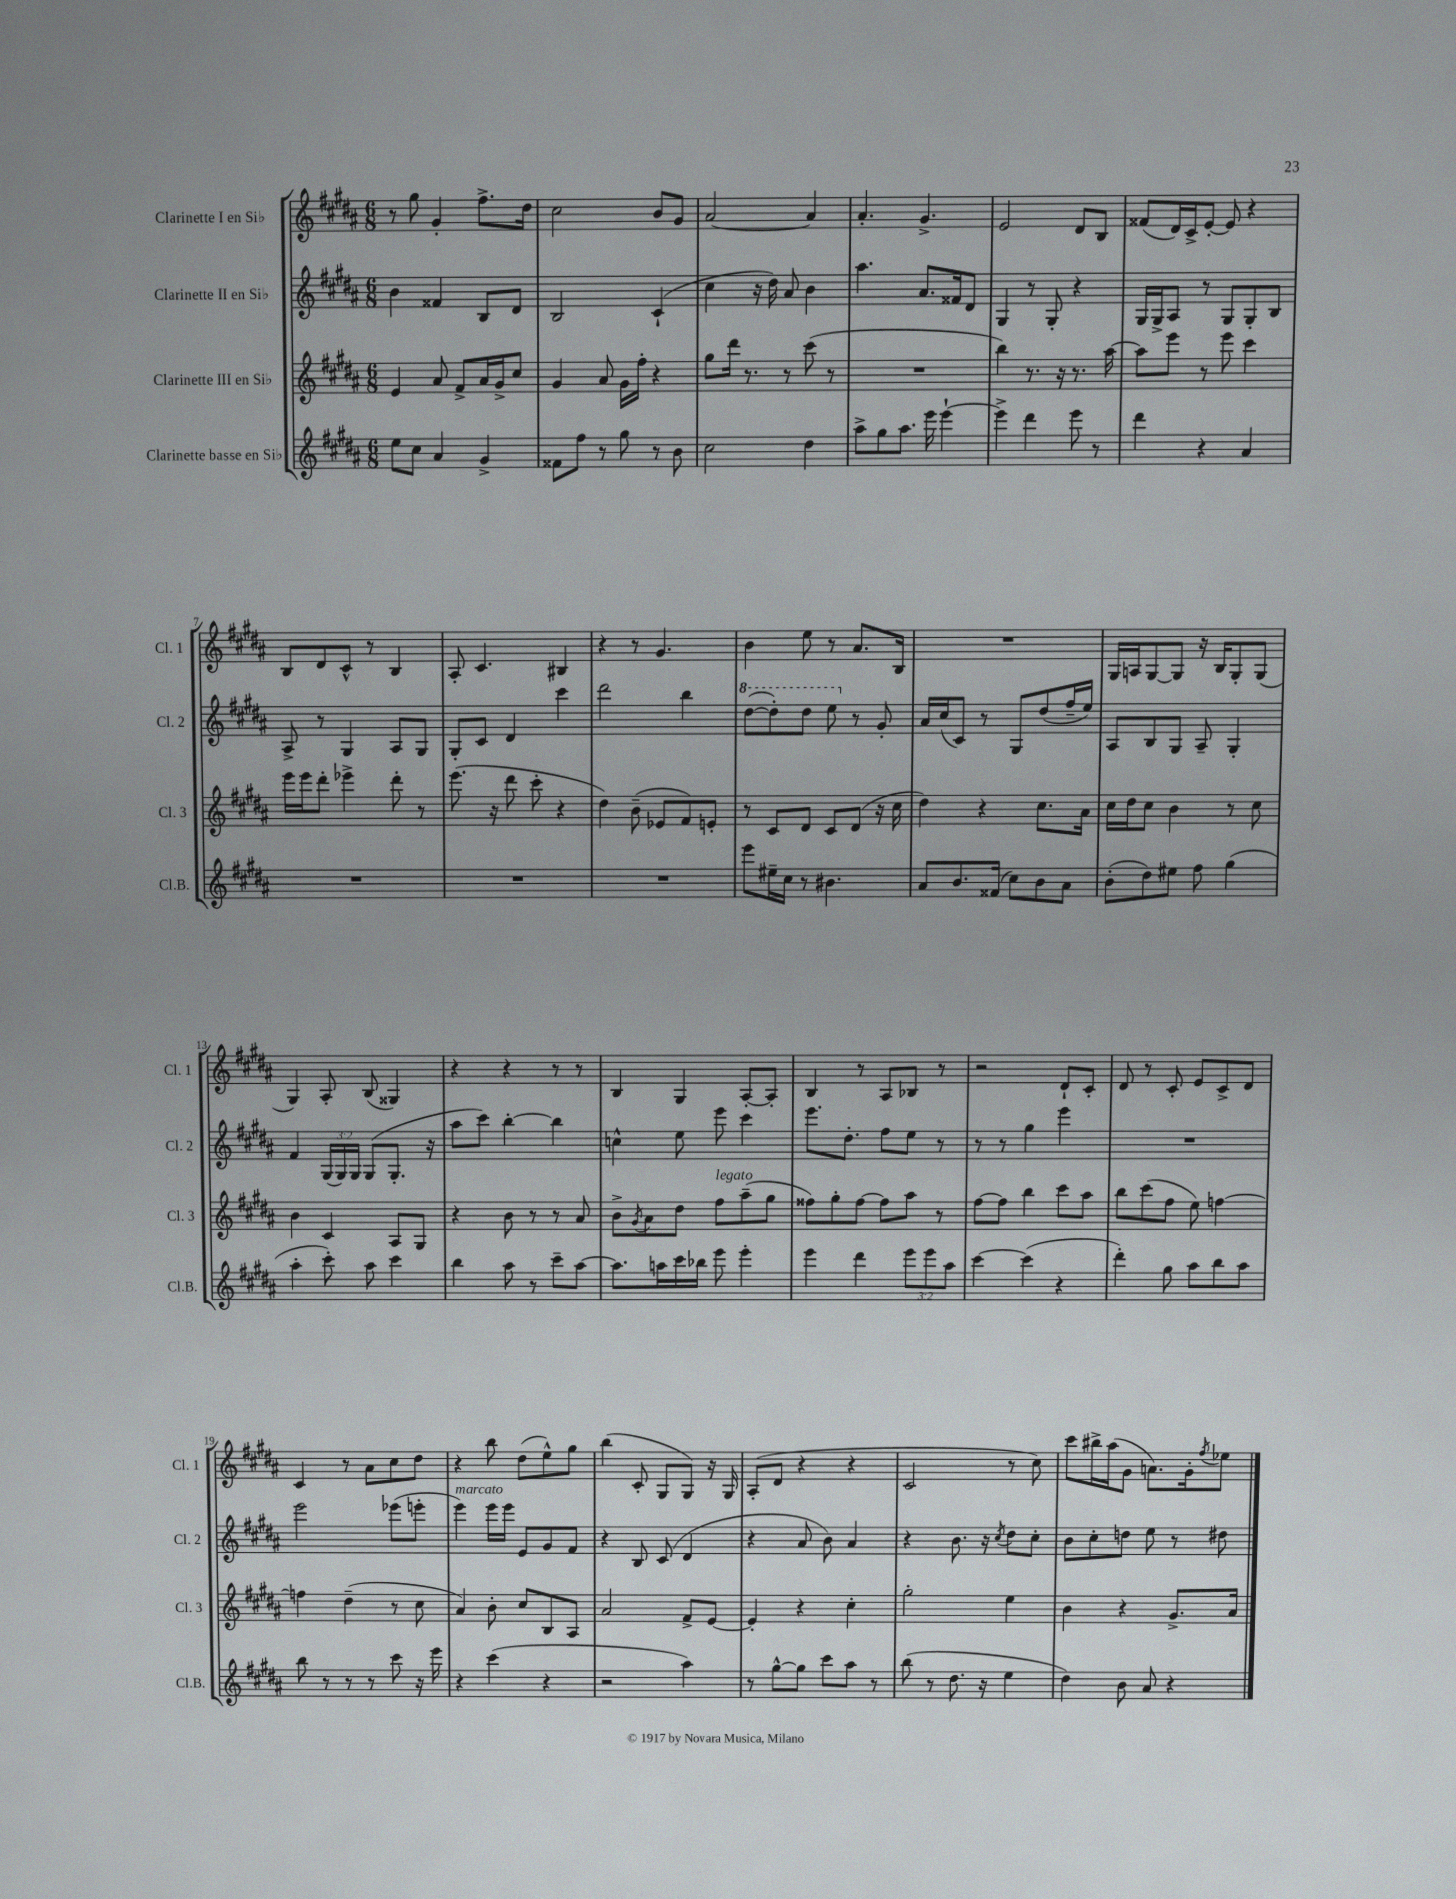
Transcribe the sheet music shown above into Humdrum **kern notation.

**kern	**kern	**kern	**kern
*part4	*part3	*part2	*part1
*staff4	*staff3	*staff2	*staff1
*I"Clarinette basse en Si♭	*I"Clarinette III en Si♭	*I"Clarinette II en Si♭	*I"Clarinette I en Si♭
*I'Cl.B.	*I'Cl. 3	*I'Cl. 2	*I'Cl. 1
*clefG2	*clefG2	*clefG2	*clefG2
*k[f#c#g#d#a#]	*k[f#c#g#d#a#]	*k[f#c#g#d#a#]	*k[f#c#g#d#a#]
*M6/8	*M6/8	*M6/8	*M6/8
=1	=1	=1	=1
8ee\L	4e/	4b\	8r
8cc#\J	.	.	8gg#\
4a#/	8a#/	4f##X/	4g#'/
.	8f#^/L	.	.
4g#^/	16a#/L	8B/L	8.ff#^\L
.	16g#^/J	.	.
.	8cc#/J	8d#/J	.
.	.	.	16dd#\Jk
=2	=2	=2	=2
8f##X\L	4g#/	2B/	2cc#\
8ff#\J	.	.	.
8r	8a#/	.	.
8gg#\	16g#\LL	.	.
.	16ff#'\JJ	.	.
8r	4r	(4c#`/	8b/L
8b\	.	.	8g#/J
=3	=3	=3	=3
2cc#\	8gg#\L	4cc#\	[2a#/
.	16ddd#\Jk	.	.
.	8.r	.	.
.	.	16r	.
.	.	16dd#\)	.
.	8r	8a#/	.
4dd#\	(8ccc#\	4b\	4a#/]
.	8r	.	.
=4	=4	=4	=4
8aa#^\L	2.r	4.aa#\	4.a#'/
8gg#\	.	.	.
8.aa#\J	.	.	.
.	.	8.a#/L	4.g#^/
16eee\	.	.	.
[4eee`\	.	.	.
.	.	16f##X/k	.
.	.	8d#/J	.
=5	=5	=5	=5
4eee^\]	4bb\)	4G#/	2e/
4ddd#\	8.r	8r	.
.	.	8G#'/	.
.	16r	.	.
8eee\	8.r	4r	8d#/L
8r	.	.	8B/J
.	[16aa#\	.	.
=6	=6	=6	=6
4ddd#\	8aa#\L]	16G#/LL	(8f##X/L
.	.	16G#^/J	.
.	8eee\J	8A#/J	16d#/L)
.	.	.	16c#^/J
4r	8r	8r	[8e'/J
.	8eee\	8G#/L	8e/]
4a#/	4ccc#\	8G#'/	4r
.	.	8B/J	.
!!LO:LB:g=z
=7	=7	=7	=7
2.r	16eee\LL	8A#^/	8B/L
.	16eee\J	.	.
.	8ddd#'\J	8r	8d#/
.	4eee-X^\	4G#/	8c#^^/J
.	.	.	8r
.	8ddd#'\	8A#/L	4B/
.	8r	8G#/J	.
=8	=8	=8	=8
2.r	(8.eee\	8G#'/L	8A#'/
.	.	8c#/J	4.c#/
.	16r	.	.
.	8ddd#\	4d#/	.
.	8ccc#'\	.	.
.	4r	4ccc#\	4B#X/
=9	=9	=9	=9
2.r	4dd#\)	2ddd#\	4r
.	(8b~\	.	8r
.	8e-X/L	.	4.g#/
.	8f#/)	4bb\	.
.	8en'/J	.	.
=10	=10	=10	=10
*	*	*8va	*
8eee\L	8r	([8ddd#\L	4b\
16ee#X~\L	8c#/L	8ddd#'\])	.
16cc#\JJ	.	.	.
8r	8d#/J	8ddd#\J	8ee\
4.b#X\	8c#/L	8eee\	8r
*	*	*X8va	*
.	(8d#/J	8r	8.a#/L
.	16r	8g#'/	.
.	16cc#\	.	16B/Jk
=11	=11	=11	=11
8a#/L	4dd#\)	16a#/LL	2.r
.	.	(16cc#/J	.
8.b/	.	8c#/J)	.
.	4r	8r	.
(16f##X/Jk	.	.	.
8cc#\L)	.	8G#/L	.
8b\	8.cc#\L	(8dd#/	.
8a#\J	.	16ff#~/L	.
.	16a#\Jk	16ee/JJ)	.
=12	=12	=12	=12
(8b'\L	16cc#\LL	8A#/L	16G#/LL
.	16dd#\J	.	16An/J
8dd#\)	8cc#\J	8B/	[8G#/
8ee#X\J	4b\	8G#/J	8G#/J]
8ff#\	.	8A#~/	16r
.	.	.	16B/KL
(4gg#\	8r	4G#'/	8G#'/
.	8cc#\	.	(8G#/J
!!LO:LB:g=z
=13	=13	=13	=13
4aa#'\	4b\	4f#/	4G#/)
8ccc#'\)	4c#/	(24G#/LL	8A#'/
.	.	24G#/)	.
.	.	24G#/JJ	.
8aa#\	.	(8G#/L	(8B/
4ccc#\	8A#/L	8.G#'/J	4G##X/)
.	8G#/J	.	.
.	.	16r	.
=14	=14	=14	=14
4bb\	4r	8aa#\L	4r
.	.	8ccc#\J)	.
8aa#\	8b\	[4bb'\	4r
8r	8r	.	.
8ccc#~\L	8r	4bb\]	8r
[8aa#\J	8a#/	.	8r
=15	=15	=15	=15
8.aa#\L]	8b^\L	4ccn^^\	4B/
.	8qg#/	.	.
.	8a#\	.	.
16aan\L	.	.	.
16ccc#\	8dd#\J	8ee\	4G#/
16bb-X\JJ	.	.	.
!	!LO:TX:a:i:t=legato	!	!
8eee\	8ff#\L	8eee\	.
4eee'\	(8aa#~\	4ccc#\	[8A#'/L
.	8gg#\J	.	8A#'/J]
=16	=16	=16	=16
4eee\	8ff##X\L)	8.eee\L	4B/
.	8gg#'\	.	.
.	.	8.dd#'\J	.
4ddd#\	[8ff##\J	.	8r
.	8ff##\L]	8ff#\L	8A#/L
12eee\L	8aa#\J	8ee\J	8B-X/J
12eee\	.	.	.
.	8r	8r	8r
12aa#\J	.	.	.
=17	=17	=17	=17
[4ccc#\	[8ff#\L	8r	2r
.	8ff#\J]	8r	.
(4ccc#\]	4bb\	4gg#\	.
4r	8ccc#\L	4eee\	8d#`/L
.	8aa#\J	.	8c#'/J
=18	=18	=18	=18
4ddd#'\)	8bb\L	2.r	8d#/
.	(8ccc#\	.	8r
8gg#\	8ff#\J	.	8c#'/
8aa#\L	8ee\)	.	8e/L
8bb\	[4ffn\	.	8c#^/
8aa#\J	.	.	8d#/J
!!LO:LB:g=z
=19	=19	=19	=19
8bb\	4ffn\]	2eee\	4c#/
8r	.	.	.
8r	(4dd#~\	.	8r
8r	.	.	8a#\L
8ccc#\	8r	(8eee-X\L	8cc#\
16r	8cc#\	8eeen'\J	8dd#\J
16eee\	.	.	.
=20	=20	=20	=20
!	!	!LO:TX:a:i:t=marcato	!
4r	4a#/)	4eee\)	4r
(4ccc#\	8b'\	16eee\LL	8bb\
.	.	16eee\JJ	.
.	8cc#/L	8e/L	(8dd#\L
4r	8B/	8g#/	8ee^^\)
.	8A#/J	8f#/J	8gg#\J
=21	=21	=21	=21
2r	2a#/	4r	(4bb\
.	.	8B/	8c#'/
.	.	(8c#/	8G#/L
4aa#\)	8f#^/L	4d#/	8G#/J)
.	[8e/J	.	16r
.	.	.	16G#/
=22	=22	=22	=22
8r	4e'/]	4r	(8A#'/L
[8gg#^^\L	.	.	8d#/J
8gg#\J]	4r	8a#/	4r
8ccc#\L	.	8b\)	.
8aa#\J	4cc#'\	4a#/	4r
8r	.	.	.
=23	=23	=23	=23
(8bb\	2gg#'\	4r	2c#/
8r	.	.	.
8.dd#\	.	8.b\	.
16r	.	16r	.
.	.	8qcc#/	.
4ee\	4ee\	8dd#\L	8r
.	.	8cc#'\J	8cc#\)
=24	=24	=24	=24
4dd#\)	4b\	8b\L	8ccc#\L
.	.	8cc#'\	16bb#X^\L
.	.	.	(16aa#\J
8b\	4r	8ddn\J	8g#\J
8a#/	.	8ee\	8.an\L)
4r	8.g#^/L	8r	.
.	.	.	16g#'\k
.	.	.	8qff#/
.	.	8dd#X\	8ee-X\J
.	16a#/Jk	.	.
==	==	==	==
*-	*-	*-	*-
